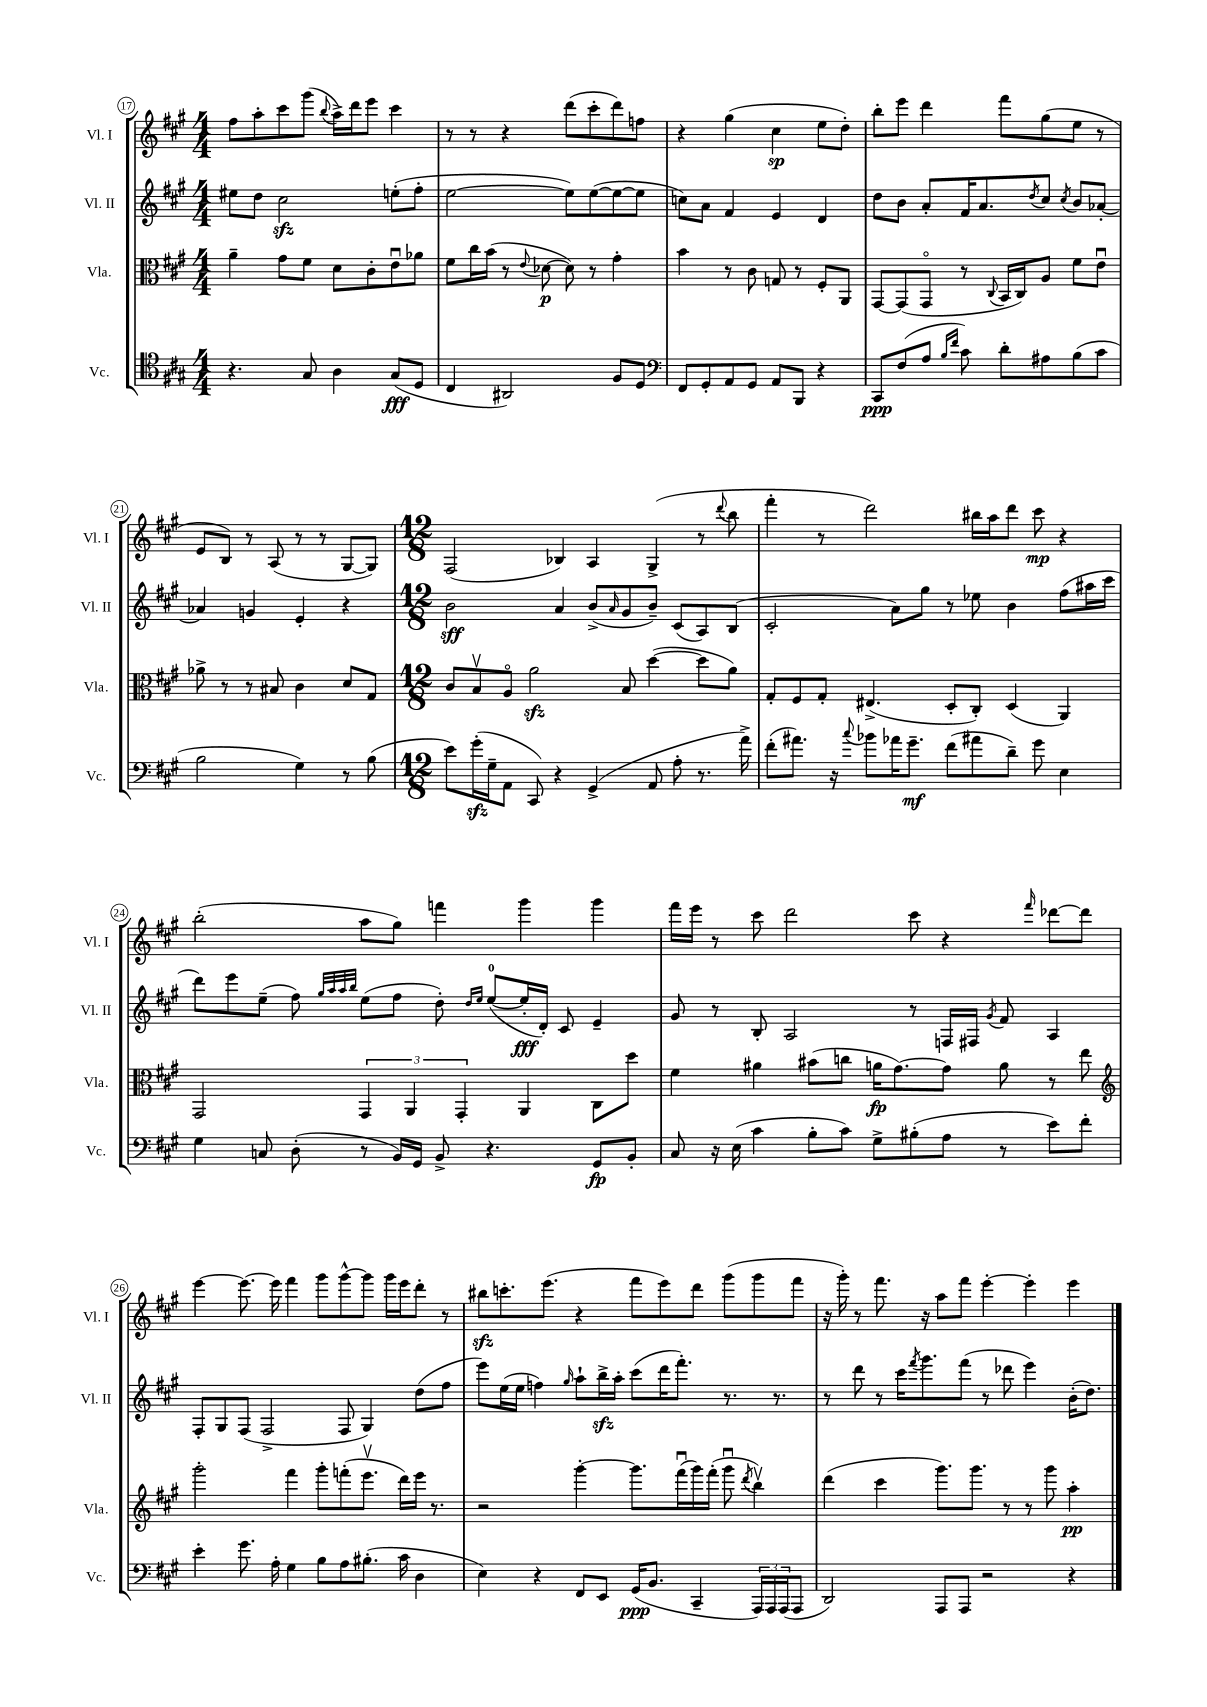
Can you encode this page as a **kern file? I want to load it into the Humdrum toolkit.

**kern	**kern	**kern	**kern
*staff4	*staff3	*staff2	*staff1
*clefC4	*clefC3	*clefG2	*clefG2
*k[f#c#g#]	*k[f#c#g#]	*k[f#c#g#]	*k[f#c#g#]
*M4/4	*M4/4	*M4/4	*M4/4
4.r	4a~\	8ee#\L	8ff#\L
.	.	8dd\J	8aa'\
.	8g#\L	2cc#\	8ccc#\
8G#/	8f#\J	.	(8ggg#\J
.	.	.	8qqbb/
4A\	8d\L	.	16aa^\LL)
.	.	.	16ddd\J
.	8c#'\	.	8eee\J
(8G#/L	8eu\	(8ee'\L	4ccc#\
8D/J	8a-\J	8ff#'\J	.
=	=	=	=
4C#/	8f#\L	[2ee\	8r
.	16cc#\L	.	8r
.	(16b\JJ	.	.
2AA#/)	8r	.	4r
.	8qqe/	.	.
.	[8d-\	.	.
.	8d-\])	8ee\]L)	(8ddd\L
.	8r	([8ee\	8ccc#'\
8F#/L	4g#'\	8ee\_	8ddd\)
8D/J	.	8ee\]J	8ff\J
=	=	=	=
*clefF4	*	*	*
8FF#/L	4b\	8cc\L)	4r
8GG#'/	.	8a\J	.
8AA/	8r	4f#/	(4gg#\
8GG#/J	8c#\	.	.
8AA/L	8G/	4e/	4cc#\
8BBB/J	8r	.	.
4r	8F#'/L	4d/	8ee\L
.	8AA/J	.	8dd'\J)
=	=	=	=
8CC#/L	[8GG#/L	8dd\L	8bb'\L
(8F#/	(8GG#/]	8b\J	8eee\J
8A/J	8GG#o/J	8a'/L	4ddd\
16qqB/LL	.	.	.
16qqf#/JJ	.	.	.
8c#\)	8r	16f#/K	.
.	.	8.a/	.
.	8qqC#/	.	.
8d'\L	16BB/LL	.	8fff#\L
.	16C#/J)	.	.
.	.	8qdd/	.
8A#\	8A/J	8cc#/J	(8gg#\
.	.	8qcc#/	.
(8B\	8f#\L	8b/L	8ee\J
8c#\J	8eu\J	[8a-'/J	8r
=	=	=	=
2B\	8a-^\	4a-/]	8e/L
.	8r	.	8B/J)
.	8r	4g/	8r
.	8B#/	.	(8A/
4G#\)	4c#\	4e'/	8r
.	.	.	8r
8r	8d/L	4r	[8G#/L
(8B\	8G#/J	.	8G#/]J)
=	=	=	=
*M12/8	*M12/8	*M12/8	*M12/8
8e\L)	8c#/L	2b\	(2F#/
(16g#'\L	8Bv/	.	.
16G#~\J	.	.	.
8AA\J	8Ao/J	.	.
8CC#/)	2a\	.	.
4r	.	4a/	4B-/)
(4GG#^/	.	(8b^/L	4A/
.	.	16qqa/	.
.	8B/	8g#/	.
8AA/	([4dd\	8b~/J)	(4G#^/
8A'\	.	(8c#/L	.
8.r	8dd\]L	8A/)	8r
.	.	.	8qqddd/
.	8a\J)	(8B/J	8bb\
16a^\)	.	.	.
=	=	=	=
(8f#'\L	8G#'/L	2c#'/	4fff#'\
8.a#\J)	8F#/	.	.
.	8G#'/J	.	8r
16r	.	.	.
8qqcc#/	.	.	.
8b-\L	(4.E#^/	.	2ddd\)
16a-\K	.	8a\L)	.
8.g#~\J	.	.	.
.	.	8gg#\J	.
(8f#\L	8D'/L	8r	.
8a#\	8C#'/J)	8ee-\	16bb#\LL
.	.	.	16aa\J
8d~\J)	(4D/	4b\	8ddd\J
8g#\	.	.	8ccc#\
4E\	4AA/)	(8ff#\L	4r
.	.	16aa#\L	.
.	.	16ccc#\JJ	.
=	=	=	=
4G#\	2GG#/	8ddd\L)	(2bb'\
.	.	8eee\	.
8C/	.	(8ee~\J	.
(8D'\	.	8ff#\)	.
.	.	32qqgg#/LLL	.
.	.	32qqaa/	.
.	.	32qqaa/	.
.	.	32qqbb/JJJ	.
8r	6GG#/	(8ee\L	8aa\L
16BB/LL)	.	8ff#\J	8gg#\J)
.	6AA/	.	.
16GG#/JJ	.	.	.
8BB^/	.	8dd'\)	4fff\
.	6GG#'/	.	.
.	.	16qqdd/LL	.
.	.	16qqee/JJ	.
4.r	.	([8ee/L	.
.	4AA/	16ee'/]L	4ggg#\
.	.	16d'/JJ)	.
.	.	8c#/	.
8GG#/L	8C#\L	4e~/	4ggg#\
8BB'/J	8dd\J	.	.
=	=	=	=
8C#/	4f#\	8g#/	16fff#\LL
.	.	.	16eee\JJ
16r	.	8r	8r
(16E\	.	.	.
4c#\	4a#\	8B'/	8ccc#\
.	.	2A/	2ddd\
8B'\L	(8b#\L	.	.
8c#\J)	8cc\J	.	.
8G#^\L	16a\LK	.	.
.	[8.g#\)	.	.
(8B#'\	.	8r	8ccc#\
8A\J	8g#\]J	16F/LL	4r
.	.	16F#/JJ	.
.	.	8qg#/	.
8r	8a\	8f#/	.
.	.	.	16qqfff#/
8e\L)	8r	4A/	[8ddd-\L
8f#'\J	8ee\	.	8ddd-\]J
=	=	=	=
*	*clefG2	*	*
4e'\	2ggg#'\	8F#'/L	[4eee\
.	.	8G#/	.
8.g#\	.	(8F#/J	8.eee\_
.	.	2F#^/	.
16A'\	.	.	16eee\]
4G#\	4fff#\	.	4fff#\
8B\L	8ggg#'\L	.	8ggg#\L
8A\	(8fff'\	8F#/	[8ggg#^^\
(8.B#'\J	8.eeev\J	4G#/)	8ggg#\]J
.	.	.	16ggg#\LL
16c#\	16ddd\LL)	.	16eee\J
4D\	16eee\JJ	(8dd\L	8ddd'\J
.	8.r	.	.
.	.	8ff#\J	8r
=	=	=	=
4E\)	2r	8eee\L)	8bb#\L
.	.	(16ee\L	8.ccc'\
.	.	16ee\JJ	.
4r	.	4ff\)	.
.	.	.	(8.eee\J
.	.	16qqgg#/	.
8FF#/L	[4ggg#'\	8aa`\L	4r
8EE/J	.	16bb^\L	.
.	.	16aa'\JJ	.
(16GG#/LK	8.ggg#\]L	(8ccc#\L	8fff#\L
8.BB/J	.	.	.
.	.	16ddd\K	8eee\)
.	(16fff#u\L	8.fff#'\J)	.
4CC#~/	16ggg#\)	.	8ddd\J
.	(16fff#'\JJ	.	.
.	8ggg#u\	8.r	(8ggg#\L
.	8qddd/	.	.
24AAA/LL)	4bbv\)	.	8ggg#\
24AAA/	.	.	.
.	.	8.r	.
(24AAA/J	.	.	.
8AAA/J	.	.	8fff#\J
=	=	=	=
2DD/)	(4ddd\	8r	16r
.	.	.	16ggg#'\)
.	.	8ddd\	8r
.	4ccc#\	8r	8.fff#\
.	.	16ccc#\LK	.
.	.	8qfff#/	.
.	.	8.ggg#\	16r
8AAA/L	8.ggg#\L)	.	8aa\L
8AAA/J	.	(8fff#\J	8fff#\J
.	8.ggg#\J	.	.
2r	.	8r	[4eee'\
.	8r	8ddd-\	.
.	8r	4eee\)	4eee'\]
.	8ggg#\	.	.
4r	4aa'\	(16b'\LK	4eee\
.	.	8.dd\J)	.
==	==	==	==
*-	*-	*-	*-
